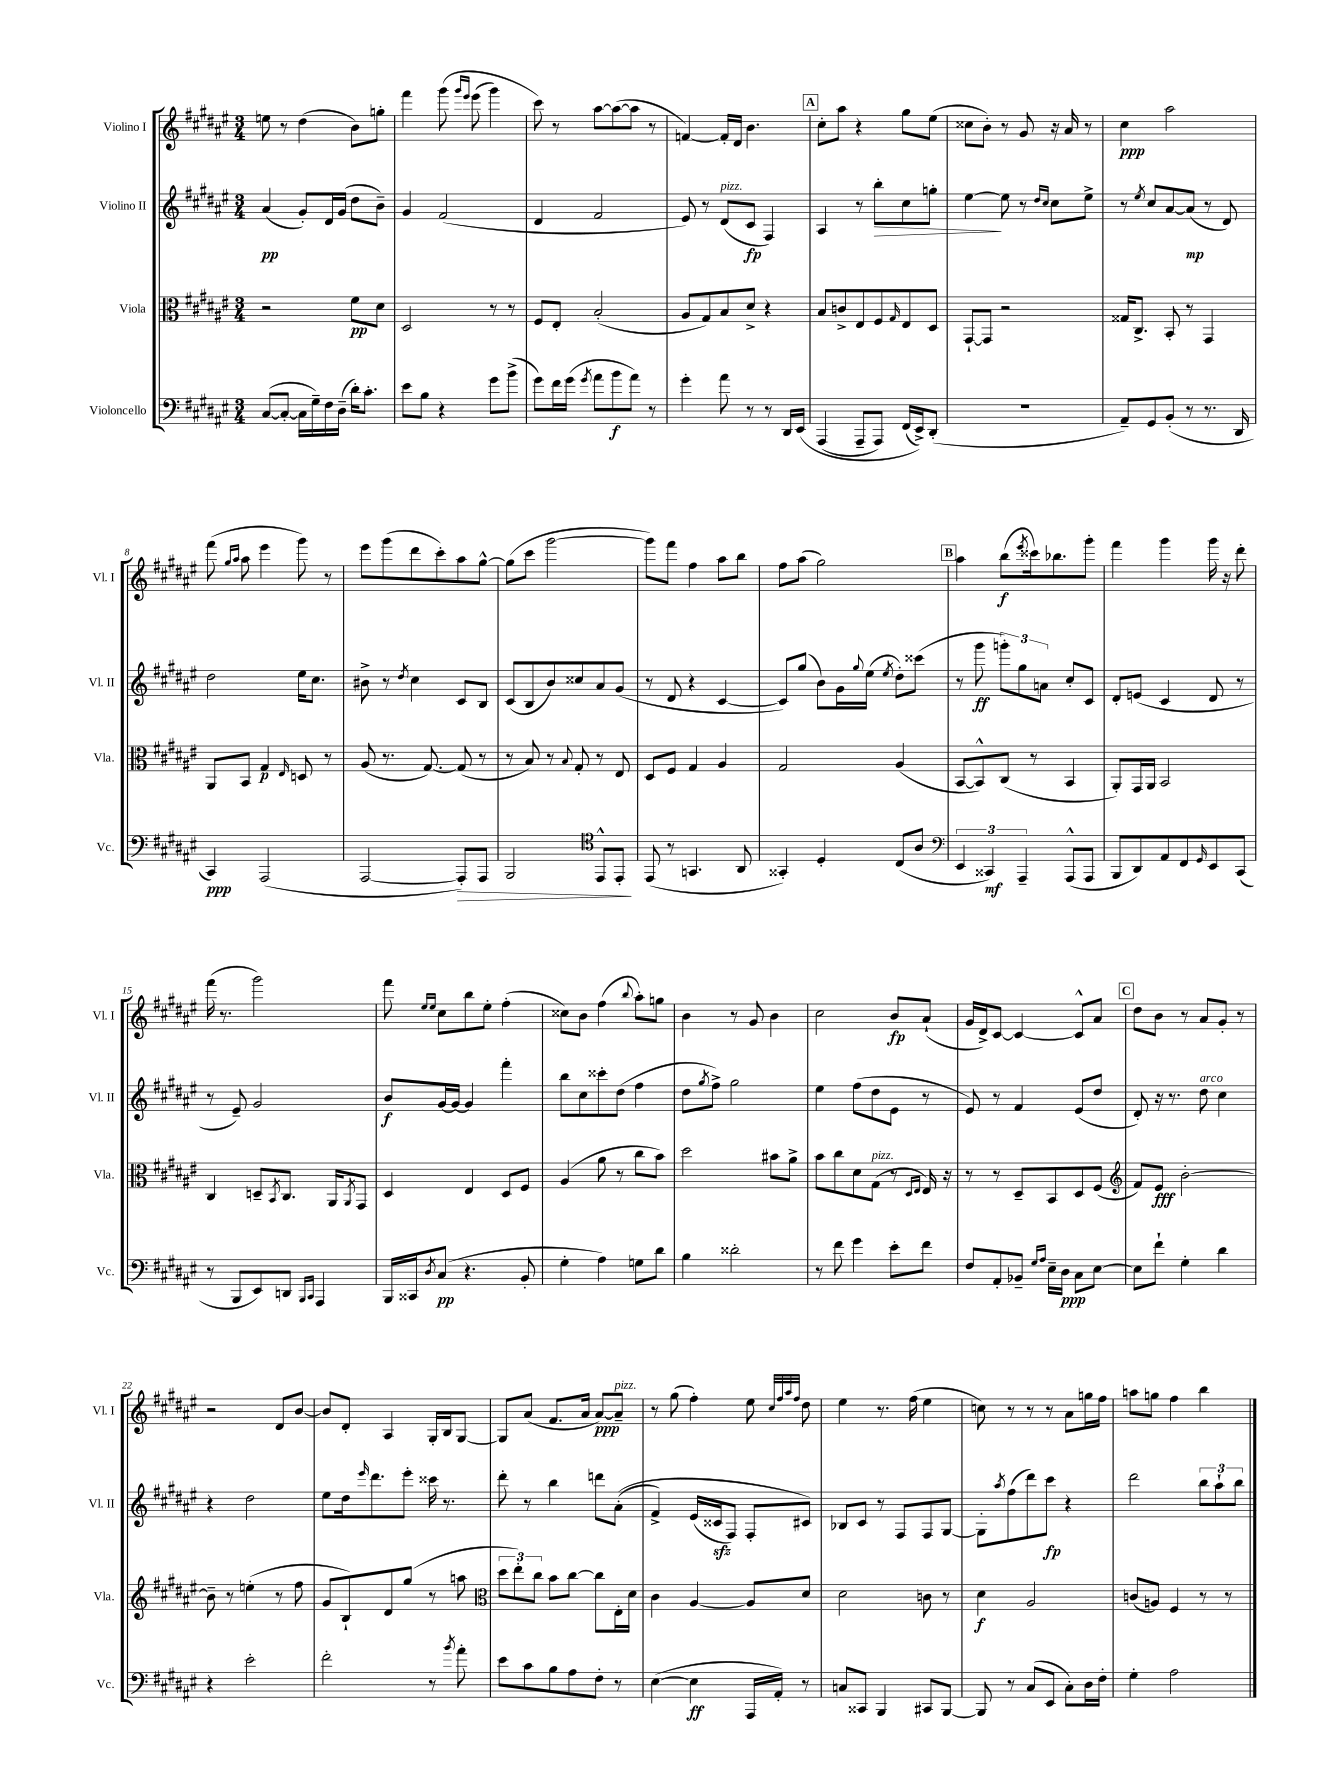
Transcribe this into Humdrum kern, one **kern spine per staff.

**kern	**kern	**kern	**kern
*staff4	*staff3	*staff2	*staff1
*clefF4	*clefC3	*clefG2	*clefG2
*k[f#c#g#d#a#e#]	*k[f#c#g#d#a#e#]	*k[f#c#g#d#a#e#]	*k[f#c#g#d#a#e#]
*M3/4	*M3/4	*M3/4	*M3/4
([8C#/L	2r	(4a#/	8ee\
8C#'/_J	.	.	8r
16C#\]LL	.	8g#'/L)	(4dd#\
16G#~\)	.	.	.
16F#\	.	16d#/L	.
(16D#~\JJ	.	(16g#/JJ	.
16d#'\LK)	8f#\L	8dd#\L	8b\L)
8.c#'\J	.	.	.
.	8d#\J	8b~\J)	8gg'\J
=	=	=	=
8e#\L	2D#/	4g#/	4fff#\
8B\J	.	.	.
4r	.	(2f#/	&(8ggg#\
.	.	.	16qqggg#/LL
.	.	.	16qqeee#/JJ
.	.	.	(8eee#\
8g#\L	8r	.	4ggg#\)
(8b^\J	8r	.	.
=	=	=	=
8g#\L)	8F#/L	4d#/	8ccc#\&)
16f#\L	8E#'/J	.	8r
(16g#\JJ	.	.	.
8qg#/	.	.	.
8a#\L	(2B'/	2f#/	[8aa#\L
8b\	.	.	(8aa#\_
8a#\J)	.	.	8aa#\]J
8r	.	.	8r
=	=	=	=
4g#'\	8A#/L	8e#/)	[4f/)
.	8G#/)	8r	.
8a#\	8B/	(8d#/L	16f'/]LL
.	.	.	16d#/JJ
8r	8d#^/J	8c#/J	4.b\
8r	4r	4F#/)	.
16DD#/LL	.	.	.
&(16EE#/JJ	.	.	.
=	=	=	=
(4AAA#/	8B/L	4A#/	8cc#'\L
.	8c^/	.	8aa#\J
8AAA#~/L	8E#/	8r	4r
8AAA#/J)	8F#/	8bb'\L	.
.	16qqG#/	.	.
(16FF#/LL	8E#/	8cc#\	8gg#\L
16EE#^/J)&)	.	.	.
(8DD#'/J	8D#/J	8gg'\J	(8ee#\J
=	=	=	=
2.r	[8GG#`/L	[4ee#\	8cc##\L
.	8GG#/]J	.	8b'\J)
.	2r	8ee#\]	8r
.	.	8r	8g#/
.	.	16qqdd#/LL	.
.	.	16qqcc#/JJ	.
.	.	8cc#\L	16r
.	.	.	16a#/
.	.	8ee#^\J	8r
=	=	=	=
8AA#~/L)	16G##/LK	8r	4cc#\
.	8.C#^/J	.	.
.	.	8qee#/	.
8GG#/	.	8cc#/L	.
(8BB'/J	8BB'/	[8a#/	2aa#\
8r	8r	(8a#/]J	.
8.r	4GG#/	8r	.
.	.	8d#/)	.
16DD#/	.	.	.
=	=	=	=
4CC#/)	8AA#/L	2dd#\	(8fff#\
.	.	.	16qqgg#/LL
.	.	.	16qqaa#/JJ
.	8BB/J	.	8aa#\
(2AAA#/	4G#/	.	4eee#\
.	16qqE#/	.	.
.	8D/	16ee#\LK	8ggg#\)
.	.	8.cc#\J	.
.	8r	.	8r
=	=	=	=
[2AAA#/	(8A#/	8b#^\	8eee#\L
.	8.r	8r	(8ggg#\
.	.	8qdd#/	.
.	.	4cc#\	8ddd#\
.	[8.G#/)	.	.
.	.	.	8ccc#'\)
8AAA#'/]L)	(8G#/]	8c#/L	8aa#\
8AAA#/J	8r	8B/J	[8gg#^^\J
=	=	=	=
2BBB/	8r	(8c#/L	(8gg#\]L
.	8B/)	8B/	8ccc#\J
.	8r	8b/)	[2ggg#\
.	8qqB/	.	.
.	8G#'/	8cc##/	.
*clefC4	*	*	*
8EE#^^/L	8r	8a#/	.
8EE#'/J	8E#/	(8g#/J	.
=	=	=	=
(8EE#/	8D#/L	8r	8ggg#\]L)
8r	8F#/J	8d#/	8fff#\J
4.GG/	4G#/	4r	4ff#\
.	4A#/	[4c#/	8aa#\L
8AA#/	.	.	8bb\J
=	=	=	=
4GG##'/)	2G#/	8c#/]L)	8ff#\L
.	.	(8gg#/J	(8aa#\J
4D#'/	.	8b\L)	2gg#\)
.	.	16g#\L	.
.	.	8qqgg#/	.
.	.	(16ee#\JJ	.
.	.	8qee#/	.
(8C#/L	(4A#/	8dd#'\L)	.
8A#/J	.	(8ccc##\J	.
=	=	=	=
*clefF4	*	*	*
6EE#/	[8BB/L	8r	4aa#\
.	8BB^^/])	8ggg#\	.
6CC##/)	.	.	.
.	(8C#/J	12ggg'\L)	(8bb\L
6AAA#~/	.	12gg#\	.
.	.	.	8qeee#/
.	8r	.	16ccc##\k)
.	.	12a\J	.
.	.	.	8.bb-\
(8AAA#^^/L	4BB/	8cc#'/L	.
8AAA#/J	.	8c#/J	8ggg#'\J
=	=	=	=
8BBB/L	8AA#'/L)	8d#'/L	4fff#\
8DD#/)	16GG#/L	(8e/J	.
.	16AA#/JJ	.	.
8AA#/	2BB/	4c#/	4ggg#\
8FF#/	.	.	.
16qqGG#/	.	.	.
8EE#/	.	8d#/	16ggg#\
.	.	.	16r
(8CC#/J	.	8r	8ddd#'\
=	=	=	=
8r	4C#/	8r	(16fff#\
.	.	.	8.r
8BBB/L	.	8e#~/)	.
8EE#/)	8D~/L	2g#/	2ggg#\)
.	8qBB/	.	.
8DD/J	8.C#/J	.	.
16qqBBB/LL	.	.	.
16qqCC#/JJ	.	.	.
4AAA#/	.	.	.
.	16AA#/LK	.	.
.	8qAA#/	.	.
.	8GG#/J	.	.
=	=	=	=
16BBB/LL	4D#/	8b/L	8fff#\
16CC##/J	.	.	.
.	.	.	16qqee#/LL
8qD#/	.	.	16qqee#/JJ
(8C#/J	.	[16g#/L	8cc#\L
.	.	16g#/_JJ	.
4.r	4E#/	4g#/]	8bb\
.	.	.	8ee#'\J
.	8D#/L	4fff#'\	(4ff#'\
8BB'/	8F#/J	.	.
=	=	=	=
4G#'\	(4A#/	8bb\L	8cc##\L)
.	.	8cc#\	8b\J
4A#\)	8a#\	8ccc##'\	(4ff#\
.	8r	(8dd#\J	.
.	.	.	8qqbb/
8G\L	8cc#\L	4ff#\	8aa#'\L)
8d#\J	8b\J)	.	8gg\J
=	=	=	=
4B\	2dd#\	8dd#\L	4b\
.	.	8qgg#/	.
.	.	8ff#^\J)	.
2d##'\	.	2gg#\	8r
.	.	.	8g#/
.	8b#\L	.	4b\
.	8a#^\J	.	.
=	=	=	=
8r	8b\L	4ee#\	2cc#\
8f#\	8cc#\	.	.
4g#\	8d#\	(8ff#\L	.
.	(8G#\J	8dd#\	.
8e#'\L	8r	8e#\J	8b/L
.	16qqD#/LL	.	.
.	16qqE#/JJ	.	.
8f#\J	16E#/)	8r	(8a#`/J
.	16r	.	.
=	=	=	=
8F#/L	8r	8e#/)	16g#/LL
.	.	.	16d#^/J)
8AA#'/	8r	8r	[8c#/J
8BB-~/J	8D#~/L	4f#/	4c#/_
16qqG#/LL	.	.	.
16qqA#/JJ	.	.	.
16E#~\LL	8BB/	.	.
16D#\JJ	.	.	.
8C#\L	8D#/	(8e#/L	8c#^^/]L
[8E#\J	(8F#/J	8dd#/J	8a#/J
=	=	=	=
*	*clefG2	*	*
8E#\]L	8f#/L)	8d#'/)	8dd#\L
8f#`\J	8e#/J	16r	8b\J
.	.	8.r	.
4G#'\	[2b'\	.	8r
.	.	8dd#\	8a#/L
4d#\	.	4cc#\	8g#'/J
.	.	.	8r
=	=	=	=
4r	8b~\]	4r	2r
.	8r	.	.
2e#'\	(4ee'\	2dd#\	.
.	8r	.	8d#/L
.	8ff#\	.	[8b/J
=	=	=	=
2f#'\	8g#/L	8ee#\L	8b/]L
.	8B`/)	16dd#\k	8d#'/J
.	.	16qqeee#/	.
.	.	8.ddd#\	.
.	8d#/	.	4A#/
.	(8gg#/J	8eee#'\J	.
8r	8r	16ccc##\	16G#'/LL
.	.	8.r	16B/J
8qb/	.	.	.
8a#'\	8aa\	.	[8G#/J
=	=	=	=
*	*clefC3	*	*
8e#\L	12dd#\L	8ddd#'\	8G#/]L
.	12ee#'\)	.	.
8c#\	.	8r	(8a#/J
.	12cc#\J	.	.
8B\	8b\L	4bb\	8.f#/L
8A#\	[8cc#\J	.	.
.	.	.	16a#/Jk
8F#'\J	8cc#\]L	8ddd\L	[8a#/L)
8r	16E#'\L	&((8a#'\J	8a#~/]J
.	16d#\JJ	.	.
=	=	=	=
([4E#\	4c#\	4f#^/)	8r
.	.	.	(8gg#\
4E#\]	[4A#/	(16e#/LL	4ff#'\)
.	.	16c##/J	.
.	.	8F#/J)	.
16AAA#/LL	8A#/]L	8F#'/L	8ee#\
16AA#'/JJ)	.	.	.
.	.	.	32qqcc#/LLL
.	.	.	32qqff#/
.	.	.	32qqaa#/
.	.	.	32qqff#/JJJ
8r	8d#/J	8c#/J&)	8dd#\
=	=	=	=
8C/L	2d#\	8B-/L	4ee#\
8CC##/J	.	8c#/J	.
4BBB/	.	8r	8.r
.	.	8F#/L	.
.	.	.	(16ff#\
8CC#/L	8c\	8F#/	4ee#\
[8BBB/J	8r	[8G#/J	.
=	=	=	=
8BBB/]	4d#\	8G#'\]L	8cc\)
.	.	8qaa#/	.
8r	.	(8ff#\	8r
(8C#/L	2A#/	8ddd#\)	8r
8EE#/J	.	8ccc#\J	8r
8C#'\L)	.	4r	8a#\L
16D#\L	.	.	16gg\L
16F#'\JJ	.	.	16ff#\JJ
=	=	=	=
4G#'\	(8c/L	2ddd#\	8aa\L
.	8A/J)	.	8gg\J
2A#\	4F#/	.	4ff#\
.	8r	12bb\L	4bb\
.	.	12aa#`\	.
.	8r	.	.
.	.	12bb\J	.
==	==	==	==
*-	*-	*-	*-
